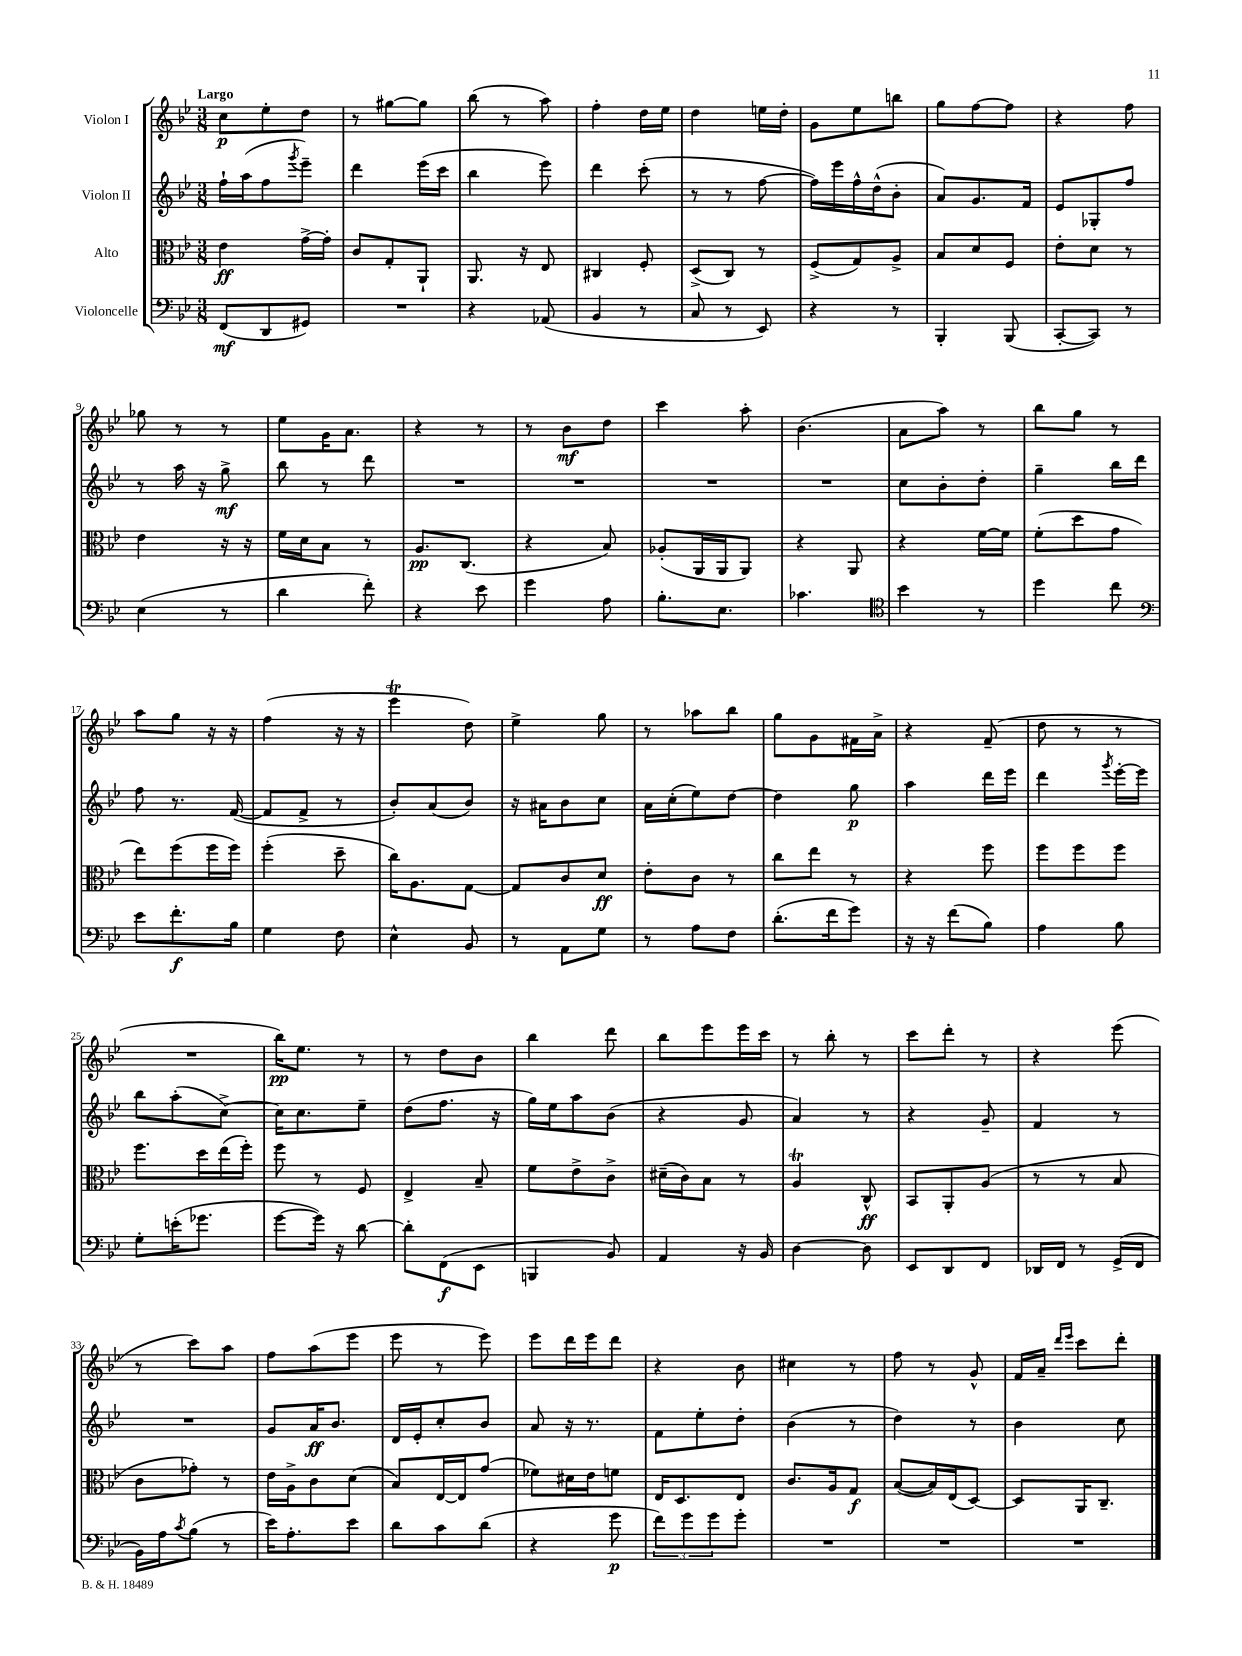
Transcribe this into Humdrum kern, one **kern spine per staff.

**kern	**dynam	**kern	**dynam	**kern	**dynam	**kern	**dynam
*part4	*part4	*part3	*part3	*part2	*part2	*part1	*part1
*staff4	*staff4	*staff3	*staff3	*staff2	*staff2	*staff1	*staff1
*I"Violoncelle	*	*I"Alto	*	*I"Violon II	*	*I"Violon I	*
*clefF4	*	*clefC3	*	*clefG2	*	*clefG2	*
*k[b-e-]	*	*k[b-e-]	*	*k[b-e-]	*	*k[b-e-]	*
*M3/8	*	*M3/8	*	*M3/8	*	*M3/8	*
=1	=1	=1	=1	=1	=1	=1	=1
!	!	!	!	!	!	!LO:TX:a:B:t=Largo	!
(8FF/L	mf	4e-\	ff	16ff`\LL	.	8cc\L	p
.	.	.	.	(16aa\J	.	.	.
8DD/	.	.	.	8ff\	.	8ee-'\	.
.	.	.	.	8qggg/	.	.	.
8GG#X/J)	.	[16g^\LL	.	8eee-~\J)	.	8dd\J	.
.	.	16g'\JJ]	.	.	.	.	.
=2	=2	=2	=2	=2	=2	=2	=2
4.r	.	8c/L	.	4ddd\	.	8r	.
.	.	8G'/	.	.	.	[8gg#X\L	.
.	.	8AA`/J	.	(16eee-\LL	.	8gg#\J]	.
.	.	.	.	16ccc\JJ	.	.	.
=3	=3	=3	=3	=3	=3	=3	=3
4r	.	8.AA/	.	4bb-\	.	(8bb-\	.
.	.	.	.	.	.	8r	.
.	.	16r	.	.	.	.	.
(8AA-X/	.	8E-/	.	8eee-\)	.	8aa\)	.
=4	=4	=4	=4	=4	=4	=4	=4
4BB-/	.	4C#X/	.	4ddd\	.	4ff'\	.
8r	.	8F'/	.	(8ccc'\	.	16dd\LL	.
.	.	.	.	.	.	16ee-\JJ	.
=5	=5	=5	=5	=5	=5	=5	=5
8C/	.	(8D^/L	.	8r	.	4dd\	.
8r	.	8C/J)	.	8r	.	.	.
8EE-/)	.	8r	.	[8ff\	.	16een\LL	.
.	.	.	.	.	.	16dd'\JJ	.
=6	=6	=6	=6	=6	=6	=6	=6
4r	.	(8F^/L	.	16ff\LL])	.	8g\L	.
.	.	.	.	16eee-\	.	.	.
.	.	8G/)	.	16ff^^\	.	8ee-\	.
.	.	.	.	(16dd^^\J	.	.	.
8r	.	8A^/J	.	8b-'\J	.	8bbn\J	.
=7	=7	=7	=7	=7	=7	=7	=7
4BBB-'/	.	8B-/L	.	8a/L)	.	8gg\L	.
.	.	8d/	.	8.g/	.	[8ff\	.
(8BBB-/	.	8F/J	.	.	.	8ff\J]	.
.	.	.	.	16f/Jk	.	.	.
=8	=8	=8	=8	=8	=8	=8	=8
[8CC'/L	.	8e-'\L	.	8e-/L	.	4r	.
8CC/J])	.	8d\J	.	8G-X'/	.	.	.
8r	.	8r	.	8ff/J	.	8ff\	.
!!LO:LB:g=z
=9	=9	=9	=9	=9	=9	=9	=9
(4E-\	.	4e-\	.	8r	.	8gg-X\	.
.	.	.	.	16aa\	.	8r	.
.	.	.	.	16r	.	.	.
8r	.	16r	.	8gg^\	mf	8r	.
.	.	16r	.	.	.	.	.
=10	=10	=10	=10	=10	=10	=10	=10
4d\	.	16f\LL	.	8bb-\	.	8ee-\L	.
.	.	16d\J	.	.	.	.	.
.	.	8B-\J	.	8r	.	16g\K	.
.	.	.	.	.	.	8.a\J	.
8f'\)	.	8r	.	8ddd\	.	.	.
=11	=11	=11	=11	=11	=11	=11	=11
4r	.	8.A/L	pp	4.r	.	4r	.
.	.	(8.C/J	.	.	.	.	.
8e-\	.	.	.	.	.	8r	.
=12	=12	=12	=12	=12	=12	=12	=12
4g\	.	4r	.	4.r	.	8r	.
.	.	.	.	.	.	8b-\L	mf
8A\	.	8B-/)	.	.	.	8dd\J	.
=13	=13	=13	=13	=13	=13	=13	=13
8.B-'\L	.	(8A-X'/L	.	4.r	.	4ccc\	.
.	.	16AA/L	.	.	.	.	.
8.E-\J	.	16AA/J	.	.	.	.	.
.	.	8AA/J)	.	.	.	8aa'\	.
=14	=14	=14	=14	=14	=14	=14	=14
4.c-X\	.	4r	.	4.r	.	(4.b-\	.
.	.	8AA/	.	.	.	.	.
=15	=15	=15	=15	=15	=15	=15	=15
*clefC4	*	*	*	*	*	*	*
4b-\	.	4r	.	8cc\L	.	8a\L	.
.	.	.	.	8b-'\	.	8aa\J)	.
8r	.	[16f\LL	.	8dd'\J	.	8r	.
.	.	16f\JJ]	.	.	.	.	.
=16	=16	=16	=16	=16	=16	=16	=16
4dd\	.	(8f'\L	.	4gg~\	.	8bb-\L	.
.	.	8dd\	.	.	.	8gg\J	.
8cc\	.	8g\J	.	16bb-\LL	.	8r	.
.	.	.	.	16ddd\JJ	.	.	.
!!LO:LB:g=z
=17	=17	=17	=17	=17	=17	=17	=17
*clefF4	*	*	*	*	*	*	*
8e-\L	.	8ee-\L)	.	8ff\	.	8aa\L	.
8.f'\	f	(8ff\	.	8.r	.	8gg\J	.
.	.	16ff\L	.	.	.	16r	.
16B-\Jk	.	16ff\JJ)	.	([16f/	.	16r	.
=18	=18	=18	=18	=18	=18	=18	=18
4G\	.	(4ff'\	.	8f/L]	.	(4ff\	.
.	.	.	.	8f^/J	.	.	.
8F\	.	8dd~\	.	8r	.	16r	.
.	.	.	.	.	.	16r	.
=19	=19	=19	=19	=19	=19	=19	=19
4E-^^\	.	16cc\KL)	.	8b-'/L)	.	4eee-T\	.
.	.	8.A\	.	.	.	.	.
.	.	.	.	(8a/	.	.	.
8BB-/	.	[8G\J	.	8b-/J)	.	8dd\)	.
=20	=20	=20	=20	=20	=20	=20	=20
8r	.	8G/L]	.	16r	.	4ee-^\	.
.	.	.	.	16a#X\KL	.	.	.
8AA\L	.	8c/	.	8b-\	.	.	.
8G\J	.	8d/J	ff	8cc\J	.	8gg\	.
=21	=21	=21	=21	=21	=21	=21	=21
8r	.	8e-'\L	.	16a\LL	.	8r	.
.	.	.	.	(16cc'\J	.	.	.
8A\L	.	8c\J	.	8ee-\)	.	8aa-X\L	.
8F\J	.	8r	.	[8dd\J	.	8bb-\J	.
=22	=22	=22	=22	=22	=22	=22	=22
(8.d'\L	.	8cc\L	.	4dd\]	.	8gg\L	.
.	.	8ee-\J	.	.	.	8g\	.
16f\k	.	.	.	.	.	.	.
8g\J)	.	8r	.	8gg\	p	16f#X\L	.
.	.	.	.	.	.	16a^\JJ	.
=23	=23	=23	=23	=23	=23	=23	=23
16r	.	4r	.	4aa\	.	4r	.
16r	.	.	.	.	.	.	.
(8f\L	.	.	.	.	.	.	.
8B-\J)	.	8ff\	.	16ddd\LL	.	(8f~/	.
.	.	.	.	16eee-\JJ	.	.	.
=24	=24	=24	=24	=24	=24	=24	=24
4A\	.	8ff\L	.	4ddd\	.	8dd\	.
.	.	8ff\	.	.	.	8r	.
.	.	.	.	8qggg/	.	.	.
8B-\	.	8ff\J	.	[16eee-'\LL	.	8r	.
.	.	.	.	16eee-\JJ]	.	.	.
!!LO:LB:g=z
=25	=25	=25	=25	=25	=25	=25	=25
8G'\L	.	8.ff\L	.	8bb-\L	.	4.r	.
(16en'\K	.	.	.	(8aa'\	.	.	.
8.g-X\J	.	16dd\L	.	.	.	.	.
.	.	(16ee-\	.	[8cc^\J)	.	.	.
.	.	16ff'\JJ)	.	.	.	.	.
=26	=26	=26	=26	=26	=26	=26	=26
[8g\L	.	8ff\	.	16cc\KL]	.	16bb-\KL)	pp
.	.	.	.	8.cc\	.	8.ee-\J	.
16g\Jk])	.	8r	.	.	.	.	.
16r	.	.	.	.	.	.	.
[8d\	.	8F/	.	8ee-~\J	.	8r	.
=27	=27	=27	=27	=27	=27	=27	=27
8d'\L]	.	4E-^/	.	(8dd\L	.	8r	.
(8FF\	f	.	.	8.ff\J	.	8dd\L	.
8EE-\J	.	8B-~/	.	.	.	8b-\J	.
.	.	.	.	16r	.	.	.
=28	=28	=28	=28	=28	=28	=28	=28
4BBBn/	.	8f\L	.	16gg\LL)	.	4bb-\	.
.	.	.	.	16ee-\J	.	.	.
.	.	8e-^\	.	8aa\	.	.	.
8BB-/)	.	8c^\J	.	(8b-\J	.	8ddd\	.
=29	=29	=29	=29	=29	=29	=29	=29
4AA/	.	(16d#X~\LL	.	4r	.	8bb-\L	.
.	.	16c\J)	.	.	.	.	.
.	.	8B-\J	.	.	.	8eee-\	.
16r	.	8r	.	8g/	.	16eee-\L	.
16BB-/	.	.	.	.	.	16ccc\JJ	.
=30	=30	=30	=30	=30	=30	=30	=30
[4D\	.	4At/	.	4a/)	.	8r	.
.	.	.	.	.	.	8bb-'\	.
8D\]	.	8C^^/	ff	8r	.	8r	.
=31	=31	=31	=31	=31	=31	=31	=31
8EE-/L	.	8BB-/L	.	4r	.	8ccc\L	.
8DD/	.	8AA'/	.	.	.	8ddd'\J	.
8FF/J	.	(8A/J	.	8g~/	.	8r	.
=32	=32	=32	=32	=32	=32	=32	=32
16DD-X/LL	.	8r	.	4f/	.	4r	.
16FF/JJ	.	.	.	.	.	.	.
8r	.	8r	.	.	.	.	.
(16GG^/LL	.	8B-/	.	8r	.	(8eee-\	.
16FF/JJ	.	.	.	.	.	.	.
!!LO:LB:g=z
=33	=33	=33	=33	=33	=33	=33	=33
16BB-\LL)	.	8c\L	.	4.r	.	8r	.
16A\J	.	.	.	.	.	.	.
8qc/	.	.	.	.	.	.	.
(8B-\J	.	8g-X'\J)	.	.	.	8ccc\L)	.
8r	.	8r	.	.	.	8aa\J	.
=34	=34	=34	=34	=34	=34	=34	=34
16e-\KL)	.	16e-\LL	.	8g/L	.	8ff\L	.
8.A'\	.	16A^\J	.	.	.	.	.
.	.	8c\	.	16a/K	ff	(8aa\	.
.	.	.	.	8.b-/J	.	.	.
8e-\J	.	(8d\J	.	.	.	8eee-\J	.
=35	=35	=35	=35	=35	=35	=35	=35
8d\L	.	8B-/L)	.	16d/LL	.	8eee-\	.
.	.	.	.	16e-'/J	.	.	.
8c\	.	[16E-/L	.	8cc'/	.	8r	.
.	.	16E-/J]	.	.	.	.	.
(8d\J	.	(8g/J	.	8b-/J	.	8eee-\)	.
=36	=36	=36	=36	=36	=36	=36	=36
4r	.	8f-X\L)	.	8a/	.	8eee-\L	.
.	.	16d#X\L	.	16r	.	16ddd\L	.
.	.	16e-\J	.	8.r	.	16eee-\J	.
8g\	p	8fn\J	.	.	.	8ddd\J	.
=37	=37	=37	=37	=37	=37	=37	=37
12f\L)	.	16E-/KL	.	8f\L	.	4r	.
.	.	8.D/	.	.	.	.	.
12g\	.	.	.	.	.	.	.
.	.	.	.	8ee-'\	.	.	.
12g\	.	.	.	.	.	.	.
8g'\J	.	8E-/J	.	8dd'\J	.	8b-\	.
=38	=38	=38	=38	=38	=38	=38	=38
4.r	.	8.c/L	.	(4b-\	.	4cc#X\	.
.	.	16A/k	.	.	.	.	.
.	.	8G/J	f	8r	.	8r	.
=39	=39	=39	=39	=39	=39	=39	=39
4.r	.	([8B-/L	.	4dd\)	.	8ff\	.
.	.	16B-/L])	.	.	.	8r	.
.	.	(16E-/J	.	.	.	.	.
.	.	[8D/J)	.	8r	.	8g^^/	.
=40	=40	=40	=40	=40	=40	=40	=40
4.r	.	8D/L]	.	4b-\	.	16f/LL	.
.	.	.	.	.	.	16a~/JJ	.
.	.	.	.	.	.	16qqddd/LL	.
.	.	.	.	.	.	16qqeee-/JJ	.
.	.	16AA/K	.	.	.	8ccc\L	.
.	.	8.C~/J	.	.	.	.	.
.	.	.	.	8cc\	.	8ddd'\J	.
==	==	==	==	==	==	==	==
*-	*-	*-	*-	*-	*-	*-	*-
